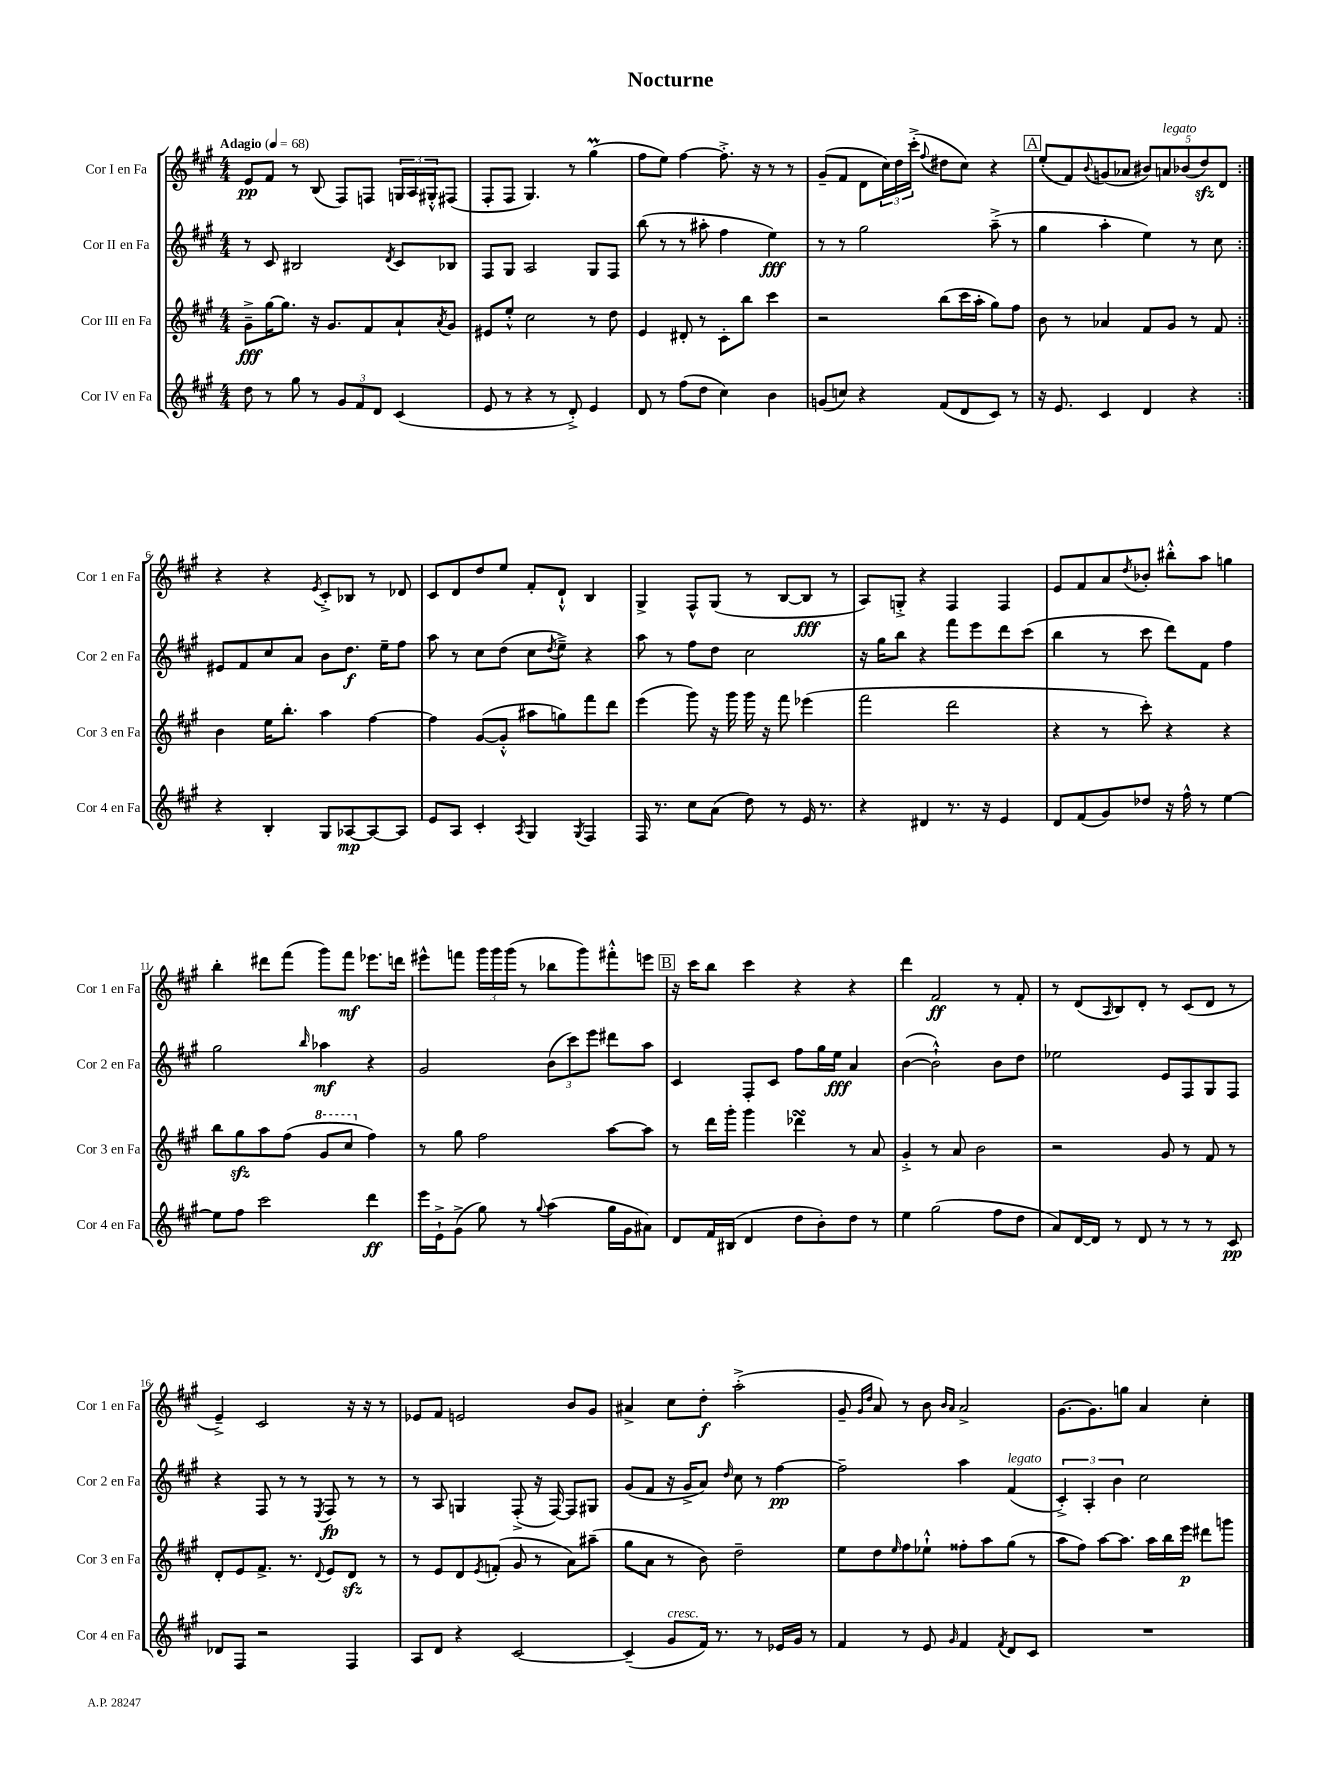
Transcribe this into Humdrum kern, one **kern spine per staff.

**kern	**kern	**kern	**kern
*staff4	*staff3	*staff2	*staff1
*clefG2	*clefG2	*clefG2	*clefG2
*k[f#c#g#]	*k[f#c#g#]	*k[f#c#g#]	*k[f#c#g#]
*M4/4	*M4/4	*M4/4	*M4/4
*MM68	*MM68	*MM68	*MM68
8dd	8g#~^	8r	8e
8r	[16gg#	8c#	8f#
.	8.gg#]	.	.
8gg#	.	2B#	8r
8r	16r	.	(8B
.	8.g#	.	.
12g#	.	.	8F#)
12f#	.	.	.
.	8f#	.	8F
12d	.	.	.
.	.	8qd	.
(4c#	8a`	8c#	24G
.	.	.	24A
.	.	.	24G#'^^
.	8qa	.	.
.	8g#	8B-	(8F#
=	=	=	=
8e	8e#	8F#	8F#'
8r	8ee'^^	8G#	8F#
4r	2cc#	2A	4.G#)
8r	.	.	.
8d'^)	.	.	8r
4e	8r	8G#	(4gg#
.	8dd	8F#	.
=	=	=	=
8d	4e	(8bb	8ff#
8r	.	8r	8ee)
(8ff#	8d#'	8r	[4ff#
8dd	8r	8aa#'	.
4cc#)	8c#'	4ff#	8.ff#'^]
.	8bb	.	.
.	.	.	16r
4b	4ccc#	4ee)	8r
.	.	.	8r
=	=	=	=
(8g	2r	8r	(8g#~
8cc)	.	8r	8f#
4r	.	2gg#	8d
.	.	.	24cc#)
.	.	.	24dd
.	.	.	(24ccc#'^
.	.	.	8qqff#
(8f#	(8bb	.	8dd#
8d	16ccc#	.	8cc#)
.	16aa'	.	.
8c#)	8gg#)	(8aa~^	4r
8r	8ff#	8r	.
=	=	=	=
16r	8b	4gg#	(8ee'
8.e	.	.	.
.	8r	.	8f#)
.	.	.	8qqb
4c#	4a-	4aa'	(8g
.	.	.	8a-
4d	8f#	4ee)	10b#)
.	.	.	10a
.	8g#	.	.
.	.	.	(10b-
4r	8r	8r	.
.	.	.	10dd)
.	8f#	8cc#	.
.	.	.	10d
=:|!	=:|!	=:|!	=:|!
4r	4b	8e#	4r
.	.	8f#	.
4B'	16ee	8cc#	4r
.	8.bb'	.	.
.	.	8a	.
.	.	.	8qe
8G#	4aa	8b	8c#'^
[8A-	.	8.dd	8B-
8A-_	[4ff#	.	8r
.	.	16ee~	.
8A-]	.	8ff#	8d-
=	=	=	=
8e	4ff#]	8aa	8c#
8A	.	8r	8d
4c#'	([8g#	8cc#	8dd
.	8g#'^^]	(8dd	8ee
8qA	.	.	.
4G#	8aa#	8cc#	8f#'
.	.	8qdd	.
.	8gg)	8ee~^)	8d`^^
8qG#	.	.	.
4F#	8fff#	4r	4B
.	8ddd	.	.
=	=	=	=
16F#	(4eee	8aa	4G#^
8.r	.	.	.
.	.	8r	.
8cc#	8ggg#)	8ff#	8F#^^
(8a	16r	8dd	(8G#
.	16ggg#	.	.
8dd)	16ggg#	2cc#	8r
.	16r	.	.
8r	8fff#	.	[8B
16e	(4eee-	.	8B]
8.r	.	.	.
.	.	.	8r
=	=	=	=
4r	2fff#	16r	8A)
.	.	16gg#	.
.	.	8bb	8G'^
4d#	.	4r	4r
8.r	2ddd	8fff#	4F#
.	.	8eee	.
16r	.	.	.
4e	.	8ddd	4F#
.	.	(8ccc#	.
=	=	=	=
8d	4r	4bb	8e
(8f#	.	.	8f#
8g#)	8r	8r	8a
.	.	.	8qdd
8dd-	8ccc#')	8ccc#	8b-'
16r	4r	8ddd)	8bb#'^^
16ff#^^	.	.	.
8r	.	8f#	8aa
[4ee	4r	4ff#	4gg
=	=	=	=
8ee]	8bb	2gg#	4bb'
8ff#	8gg#	.	.
2ccc#	8aa	.	8ddd#
.	(8ff#	.	(8fff#
.	.	16qqbb	.
.	8gg#	4aa-	8ggg#)
.	8ccc#	.	8fff#
4ddd	4ff#)	4r	8.eee-
.	.	.	16ddd
=	=	=	=
16eee	8r	2g#	8eee#^^
16e`^	.	.	.
(8g#^	8gg#	.	8fff
8gg#)	2ff#	.	24ggg#
.	.	.	24ggg#
.	.	.	(24ggg#
8r	.	.	8r
8qqgg#	.	.	.
(4aa	.	(12b	8bb-
.	.	12ccc#)	.
.	.	.	8ggg#)
.	.	12eee	.
16gg#	[8aa	8ddd#	8fff#'^^
16g#	.	.	.
8a#)	8aa]	8aa	8eee
=	=	=	=
8d	8r	4c#	16r
.	.	.	16ccc#
16f#	16ddd	.	8bb
(16B#	16ggg#'	.	.
4d	4ggg#	8F#'	4ccc#
.	.	8c#	.
8dd	4ddd-	8ff#	4r
8b')	.	16gg#	.
.	.	16ee	.
8dd	8r	4a	4r
8r	8a	.	.
=	=	=	=
4ee	4g#'^	([4b	4ddd
(2gg#	8r	2b`^^])	2f#
.	8a	.	.
.	2b	.	.
8ff#	.	8b	8r
8dd	.	8dd	8f#'
=	=	=	=
8a)	2r	2ee-	8r
[16d	.	.	(8d
16d]	.	.	.
.	.	.	16qqA
8r	.	.	8B)
8d	.	.	8d'
8r	8g#	8e	8r
8r	8r	8F#	(8c#
8r	8f#	8G#	8d
8c#	8r	8F#	8r
=	=	=	=
8d-	8d'	4r	4e~^)
8F#	8e	.	.
2r	8.f#^	8F#	2c#
.	.	8r	.
.	8.r	.	.
.	.	8r	.
.	8qqd	8qE	.
.	8e	8F#	.
4F#	8d	8r	16r
.	.	.	16r
.	8r	8r	8r
=	=	=	=
8A	8r	8r	8e-
8d	8e	8A	8f#
4r	8d	4G	2e
.	8qe	.	.
.	(8f'	.	.
[2c#	8g#	(8F#'^	.
.	8r	16r	.
.	.	[16F#)	.
.	8a)	8F#]	8b
.	(8aa#~	8G#	8g#
=	=	=	=
(4c#~]	8gg#	(8g#	4a#^
.	8a	8f#	.
8g#	8r	16r	8cc#
.	.	16g#^	.
16f#)	8b)	8a)	8dd'
8.r	.	.	.
.	.	16qqdd	.
.	2dd~	8cc#	(2aa'^
8r	.	8r	.
16e-	.	[4ff#	.
16g#	.	.	.
8r	.	.	.
=	=	=	=
4f#	8ee	2ff#~]	8g#~
.	.	.	16qqg#
.	.	.	16qqdd
.	8dd	.	8a)
.	16qqee	.	.
8r	8ff#	.	8r
8e	8ee-`^^	.	8b
.	.	.	16qqb
16qqg#	.	.	16qqa
4f#	8ff##'	4aa	2a^
.	8aa	.	.
8qf#	.	.	.
8d	(8gg#	(4f#	.
8c#	8r	.	.
=	=	=	=
1r	8aa	6c#'^)	[8.g#
.	8ff#)	.	.
.	.	6A'	.
.	.	.	8.g#]
.	[8aa	.	.
.	.	6b	.
.	8.aa]	.	8gg
.	.	2cc#	4a
.	16aa	.	.
.	16bb	.	.
.	16eee	.	.
.	8ddd#	.	4cc#'
.	8ggg	.	.
==	==	==	==
*-	*-	*-	*-
